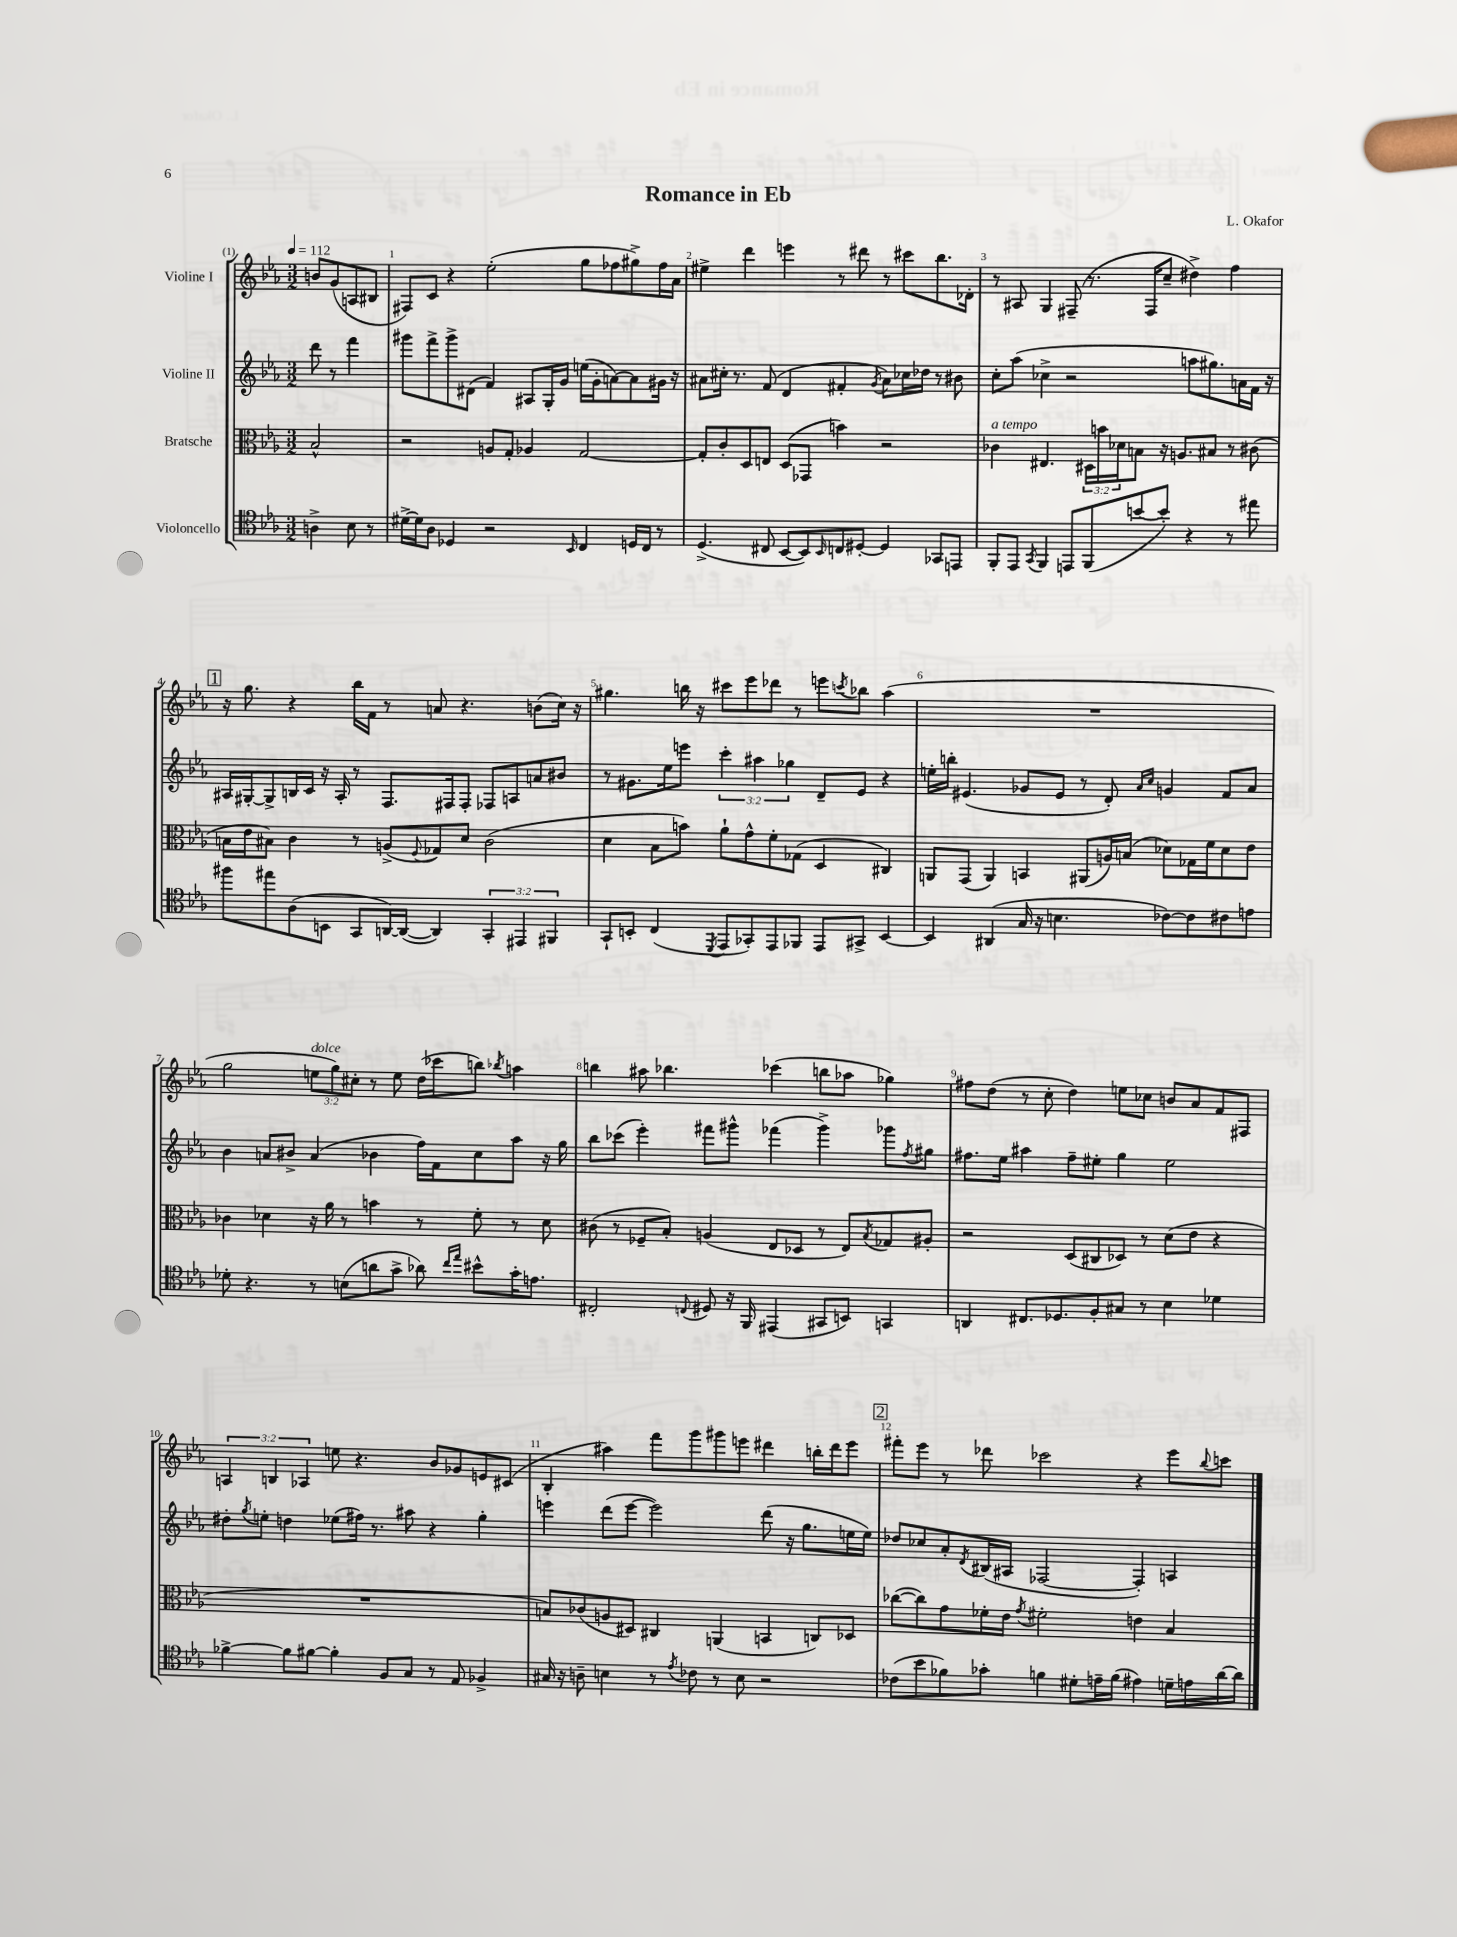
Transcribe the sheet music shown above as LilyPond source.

\header { title = "Romance in Eb" composer = "L. Okafor" }
<<
\new StaffGroup <<
\new Staff = "s0" \with { instrumentName = "Violine I" } {
    \clef treble \key ees \major \numericTimeSignature \time 3/2 \override Staff.TupletNumber.text = #tuplet-number::calc-fraction-text \partial 2 \tempo 4 = 112
    b'8 g'8( a8 bis8 |
    fis8) c'8 r4 ees''2-.( g''8 fes''8 gis''8->) fes''16 aes'16 |
    eis''4-> d'''4 e'''4 r8 dis'''8 r8 cis'''8 bes''8. des'16-. |
    r8 ais8 g4 fis8--( r8. fis16 c''8-- dis''4->) f''4 |
    \mark \markup { \box "1" } r16 g''8. r4 bes''16 f'16 r8 a'8 r4. b'8( c''16) r16 |
    gis''4. b''16 r16 cis'''8 ees'''8 des'''8 r8 e'''8 \acciaccatura { c'''8 } bes''8 aes''4( |
    R1. |
    g''2 \tuplet 3/2 { e''8^\markup { \italic "dolce" } g''8) cis''8-. } r8 e''8 d''16( ces'''16 b''8) \acciaccatura { bes''8 } a''4 |
    b''4 ais''8 bes''4. ces'''4( b''8 aes''8 ges''4) |
    fis''8 d''8( r8 c''8-. d''4) e''8 ces''8 b'8 aes'8 f'8 fis8 |
    \tuplet 3/2 { a4 b4 aes4 } e''8 r4. bes'8 ges'8 e'8 cis'8( |
    bes4-. ais''4) f'''8 g'''8 gis'''8 e'''8 dis'''4 b''16-. dis'''16 e'''8 |
    \mark \markup { \box "2" } fis'''8-. ees'''8 r8 des'''8 ces'''2 r4 ees'''8 \appoggiatura { bes''8 } c'''8 \bar "|." |
}
\new Staff = "s1" \with { instrumentName = "Violine II" } {
    \clef treble \key ees \major \numericTimeSignature \time 3/2 \override Staff.TupletNumber.text = #tuplet-number::calc-fraction-text \partial 2
    d'''8 r8 f'''4 |
    gis'''8 f'''8-> gis'''8-> dis'8( f'4) ais8 g16-. g'16 e''16( g'16-. a'8~) a'8 gis'16 r16 |
    ais'8 cis''16-. r8. f'8( d'4 fis'4-. \acciaccatura { g'8 } ais'8) ces''16 des''16 r8 bis'8 |
    c''8-. aes''8( ces''4-> r2 a''8 gis''8.) a'16 f'16 r16 |
    \mark \markup { \box "1" } ais16 gis16~-. gis8-> b16 c'16 r16 ais16-. r8 f8. fis16 fis8-. fes8 a8 a'8 bis'8 |
    r8 gis'8. ees''16 e'''8 \tuplet 3/2 { c'''4-. ais''4 ges''4 } d'8-- ees'8 r4 |
    e''16-. b''16-. eis'4.( ges'8 eis'8 r8 d'8-.) \grace { aes'16 c''16 } g'4 f'8 aes'8 |
    bes'4 a'8 bis'8-> a'4( bes'4 f''16) f'16 c''8 aes''8 r16 g''16 |
    bes''8 ces'''8( ees'''4-.) fis'''8 gis'''8-^ fes'''4( gis'''4->) ges'''8 \acciaccatura { f''8 } gis''8 |
    fis''8. ees''16 ais''4 fis''8-- eis''8-. g''4 eis''2 |
    dis''8-. \acciaccatura { g''8 } e''8-. d''4 ees''8( fis''16) r8. ais''8 r4 g''4-. |
    e'''4 d'''8( e'''8~ e'''2) d'''8( r16 g''8. e''16 e''16) |
    \mark \markup { \box "2" } des''8 ces''8 aes'8-. \acciaccatura { d'8 } bis16( ais16 fes2~ fes4-.) a4 \bar "|." |
}
\new Staff = "s2" \with { instrumentName = "Bratsche" } {
    \clef alto \key ees \major \numericTimeSignature \time 3/2 \override Staff.TupletNumber.text = #tuplet-number::calc-fraction-text \partial 2
    bes2-^ |
    r2 a8 g8-. aes4 g2~ |
    g8-. c'8-. d8 e8 d8( ges,8 b'4) r2 |
    ces'4^\markup { \italic "a tempo" } eis4. \tuplet 3/2 { dis16 b'16 des'16 } b8 r16 a8. bis8 r8 cis'8( |
    \mark \markup { \box "1" } b16 ees'16 bis8) c'4 r8 a8->( \appoggiatura { f8 } ges8) d'8 c'2( |
    d'4 bes8 b'8) aes'8-! g'8-^ f'8-. ges8( d4 cis4) |
    a,8 g,8( a,4) b,4 ais,8( a16) b16( des'8) ges16 f'16 des'8 ees'8 |
    ces'4 des'4 r16 aes'16 r8 b'4 r8 f'8-. r8 des'8 |
    cis'8( r8 fes8-- bes8-.) a4( ees8 des8 r8 ees8) \acciaccatura { bes8 } ges8 ais8-. |
    r2 d8( cis8 des8) r8 d'8( ees'8 r4 |
    R1. |
    b8) ces'8( a8 dis8) cis4 a,4( b,4 c8) des8 |
    \mark \markup { \box "2" } ces''8~( ces''8) g'8 fes'16-. ees'16 \acciaccatura { g'8 } fis'2-. e'4 bes4 \bar "|." |
}
\new Staff = "s3" \with { instrumentName = "Violoncello" } {
    \clef tenor \key ees \major \numericTimeSignature \time 3/2 \override Staff.TupletNumber.text = #tuplet-number::calc-fraction-text \partial 2
    a4-> bes8 r8 |
    dis'16~-> dis'16 aes8 des4 r2 \grace { bes,16 } c4 d16 c16 r8 |
    d4.->( cis8 bes,8~ bes,8) \grace { bes,16 } c8 dis8~-. dis4 ges,8 e,8 |
    f,8-. ees,8 \acciaccatura { g,8 } f,4 e,8 f,8( b'8~ b'8-.) r4 r8 eis''8 |
    \mark \markup { \box "1" } fis''8 eis''8 aes8( b,8 g,8 a,16~) a,16~( a,4) \tuplet 3/2 { g,4-. eis,4 fis,4 } |
    g,8-! b,8-. c4( \acciaccatura { d,8 } ees,8 ges,8-.) ees,8 fes,8 ees,8 gis,8-> b,4~ |
    b,4 ais,4( g16 r16 b4. ces'8~) ces'8 cis'8 e'8 |
    des'8-. r4. r8 b8( a'8 g'8-> aes'8) \grace { c''16 ees''16 } bis'8-^ g'16-. e'8. |
    cis2-. \appoggiatura { c8 } dis8 r16 f,16 eis,4( gis,8 b,8) g,4 |
    a,4 cis8. des8. f8-. gis8 r8 bes4 des'4 |
    fes'4~-> fes'8 fis'8~ fis'4-. f8 g8 r8 ees8 fes4-> |
    gis16 r16 a8-- b4 r8 \acciaccatura { ees'8 } ces'8 r8 b8 r2 |
    \mark \markup { \box "2" } ces'8( bes'8 fes'8) ges'8-. f'4 dis'8-. e'16-- f'16( eis'4) d'16-- e'16 aes'16~ aes'16 \bar "|." |
}
>>
>>
\layout { \context { \Score \override BarNumber.break-visibility = ##(#f #t #t) barNumberVisibility = #all-bar-numbers-visible } }
